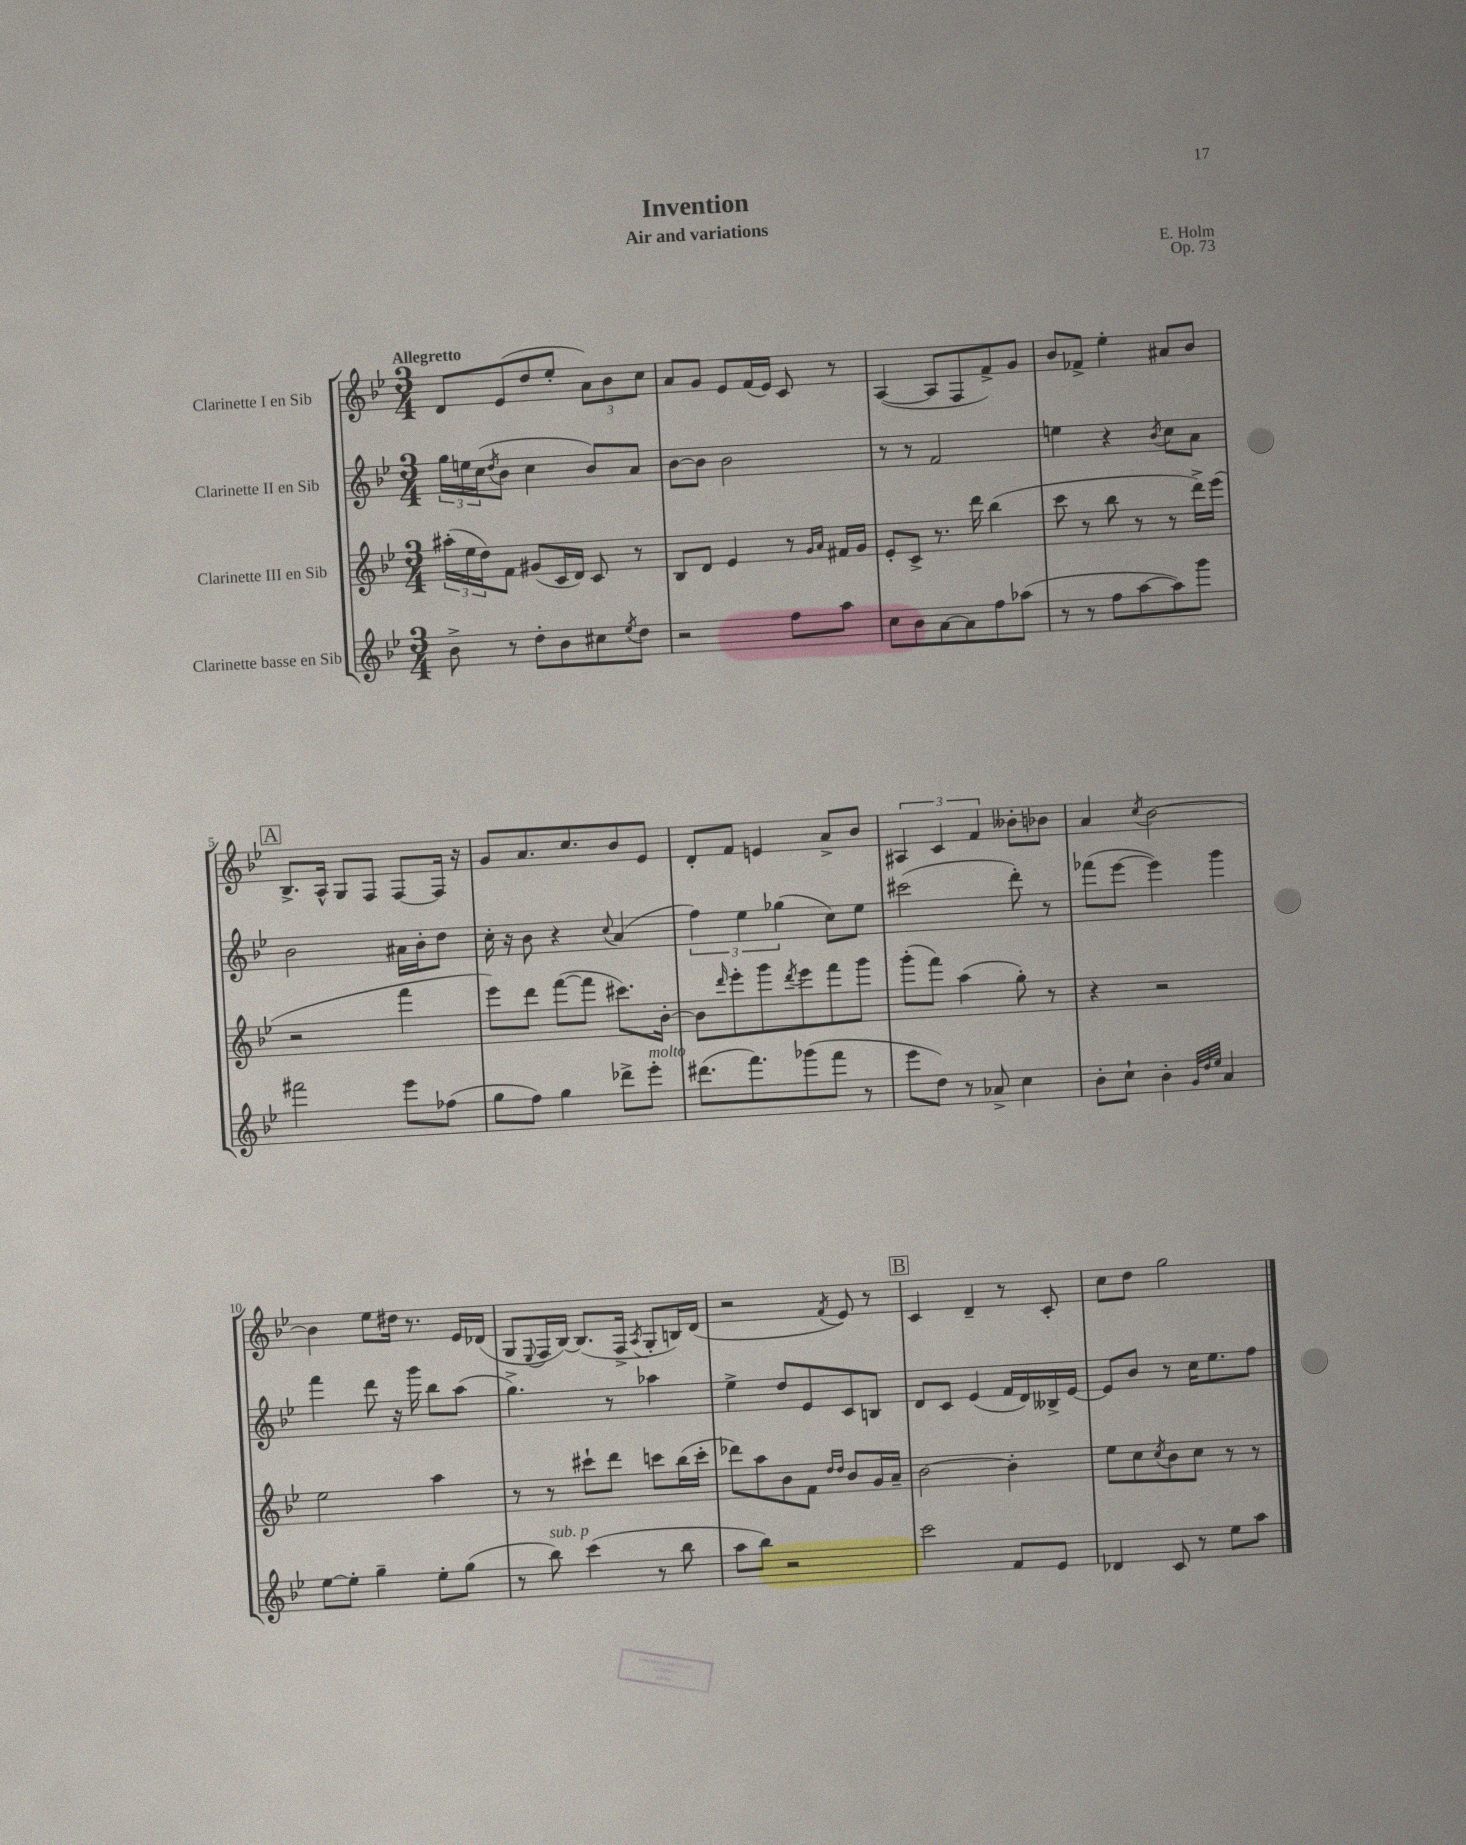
\header { title = "Invention" composer = "E. Holm" subtitle = "Air and variations" opus = "Op. 73" }
<<
\new StaffGroup <<
\new Staff = "s0" \with { instrumentName = "Clarinette I en Sib" } {
    \clef treble \key bes \major \numericTimeSignature \time 3/4 \tempo "Allegretto"
    d'8 ees'8( d''8 ees''8-. \tuplet 3/2 { a'8) bes'8 c''8 } |
    a'8 g'8 ees'8 f'16( ees'16) c'8 r8 |
    a4~( a8 f8 f'8->) g'8 |
    bes'8 fes'8-> ees''4-. ais'8 bes'8 |
    \mark \markup { \box "A" } bes8.-> a16-^ g8 f8 f8~ f16 r16 |
    g'8 a'8. c''8. bes'8 ees'8 |
    d'8-. f'8 e'4 a'8-> bes'8 |
    \tuplet 3/2 { ais4 c'4 f'4 } beses'8-. bes'8 |
    a'4 \acciaccatura { c''8 } bes'2~ |
    bes'4 ees''8 dis''16 r8. ees'16 des'16( |
    g8 \appoggiatura { ees8 } f16 bes16~) bes8.( f16-> \acciaccatura { a8 } g8-. b16) d'16( |
    r2 \acciaccatura { f'8 } ees'8) r8 |
    \mark \markup { \box "B" } c'4 d'4-- r8 c'8-. |
    c''8 d''8 g''2 \bar "|." |
}
\new Staff = "s1" \with { instrumentName = "Clarinette II en Sib" } {
    \clef treble \key bes \major \numericTimeSignature \time 3/4
    \tuplet 3/2 { g''16 e''16 c''16( } \acciaccatura { d''8 } bes'8 c''4 bes'8) a'8 |
    bes'8~ bes'8 bes'2 |
    r8 r8 f'2 |
    e''4 r4 \acciaccatura { bes'8 } c''8 a'8 |
    \mark \markup { \box "A" } bes'2 ais'16 bes'16-. d''8 |
    c''16-. r16 bes'8 r4 \appoggiatura { c''8 } a'4( |
    \tuplet 3/2 { f''4) ees''4 ges''4( } c''8) ees''8 |
    cis'''2( d'''8-.) r8 |
    fes'''8( ees'''8~ ees'''4) g'''4 |
    f'''4 d'''8 r16 g'''16 bes''8 a''8( |
    g''4.->) r8 aes''4 |
    ees''4-> d''8 ees'8 c'8 b8 |
    \mark \markup { \box "B" } d'8 c'8 ees'4( f'16 d'16) beses16-> ees'16~ |
    ees'8 bes'8 r8 c''16 ees''8. f''8 \bar "|." |
}
\new Staff = "s2" \with { instrumentName = "Clarinette III en Sib" } {
    \clef treble \key bes \major \numericTimeSignature \time 3/4
    \tuplet 3/2 { ais''16-.( ees''16 d''16) } f'8 gis'8( c'16 d'16) c'8 r8 |
    bes8 d'8 ees'4 r8 \grace { g'16 a'16 } fis'16 g'16 |
    ees'8-. c'8-> r8. d'''16 bes''4( |
    c'''8 r8 bes''8 r8 r8 d'''16->) ees'''16( |
    \mark \markup { \box "A" } r2 f'''4 |
    ees'''8) d'''8 f'''8~( f'''8 cis'''8.) bes'16~-. |
    bes'8 \grace { d'''16 } ees'''8-. g'''8 \acciaccatura { d'''8 } ees'''8 f'''8 g'''8 |
    g'''8-.( f'''8) a''4( g''8-.) r8 |
    r4 r2 |
    ees''2 a''4 |
    r8 r8 cis'''8-! d'''8 c'''8 bes''16( c'''16-. |
    des'''8) a''8 bes'8 f'8 \grace { d''16 d''16 } bes'8 g'16 a'16-- |
    \mark \markup { \box "B" } bes'2~ bes'4-. |
    ees''8 c''8 \acciaccatura { c''8 } bes'8 c''8 r8 r8 \bar "|." |
}
\new Staff = "s3" \with { instrumentName = "Clarinette basse en Sib" } {
    \clef treble \key bes \major \numericTimeSignature \time 3/4
    bes'8-> r8 d''8-. bes'8 cis''8 \acciaccatura { ees''8 } d''8 |
    r2 f''8 a''8 |
    c''8 bes'8 a'8~ a'8 f''8 aes''8( |
    r8 r8 f''8 a''8~ a''8) g'''8 |
    \mark \markup { \box "A" } fis'''2 ees'''8 fes''8( |
    g''8 f''8) g''4 des'''8-> ees'''8-.^\markup { \italic "molto" } |
    dis'''8.( f'''8.) ges'''8( f'''8 r8 |
    ees'''8 d''8) r8 aes'8-> c''4 |
    bes'8-. c''8-! bes'4-. \grace { g'32 d''32 ees''32 } a'4 |
    ees''8~ ees''8-. g''4-- ees''8-. g''8( |
    r8 bes''8^\markup { \italic "sub. p" }) c'''4( r8 bes''8 |
    a''8 bes''8) r2 |
    \mark \markup { \box "B" } c'''2 f'8 ees'8 |
    des'4 c'8 r8 ees''8 a''8 \bar "|." |
}
>>
>>
